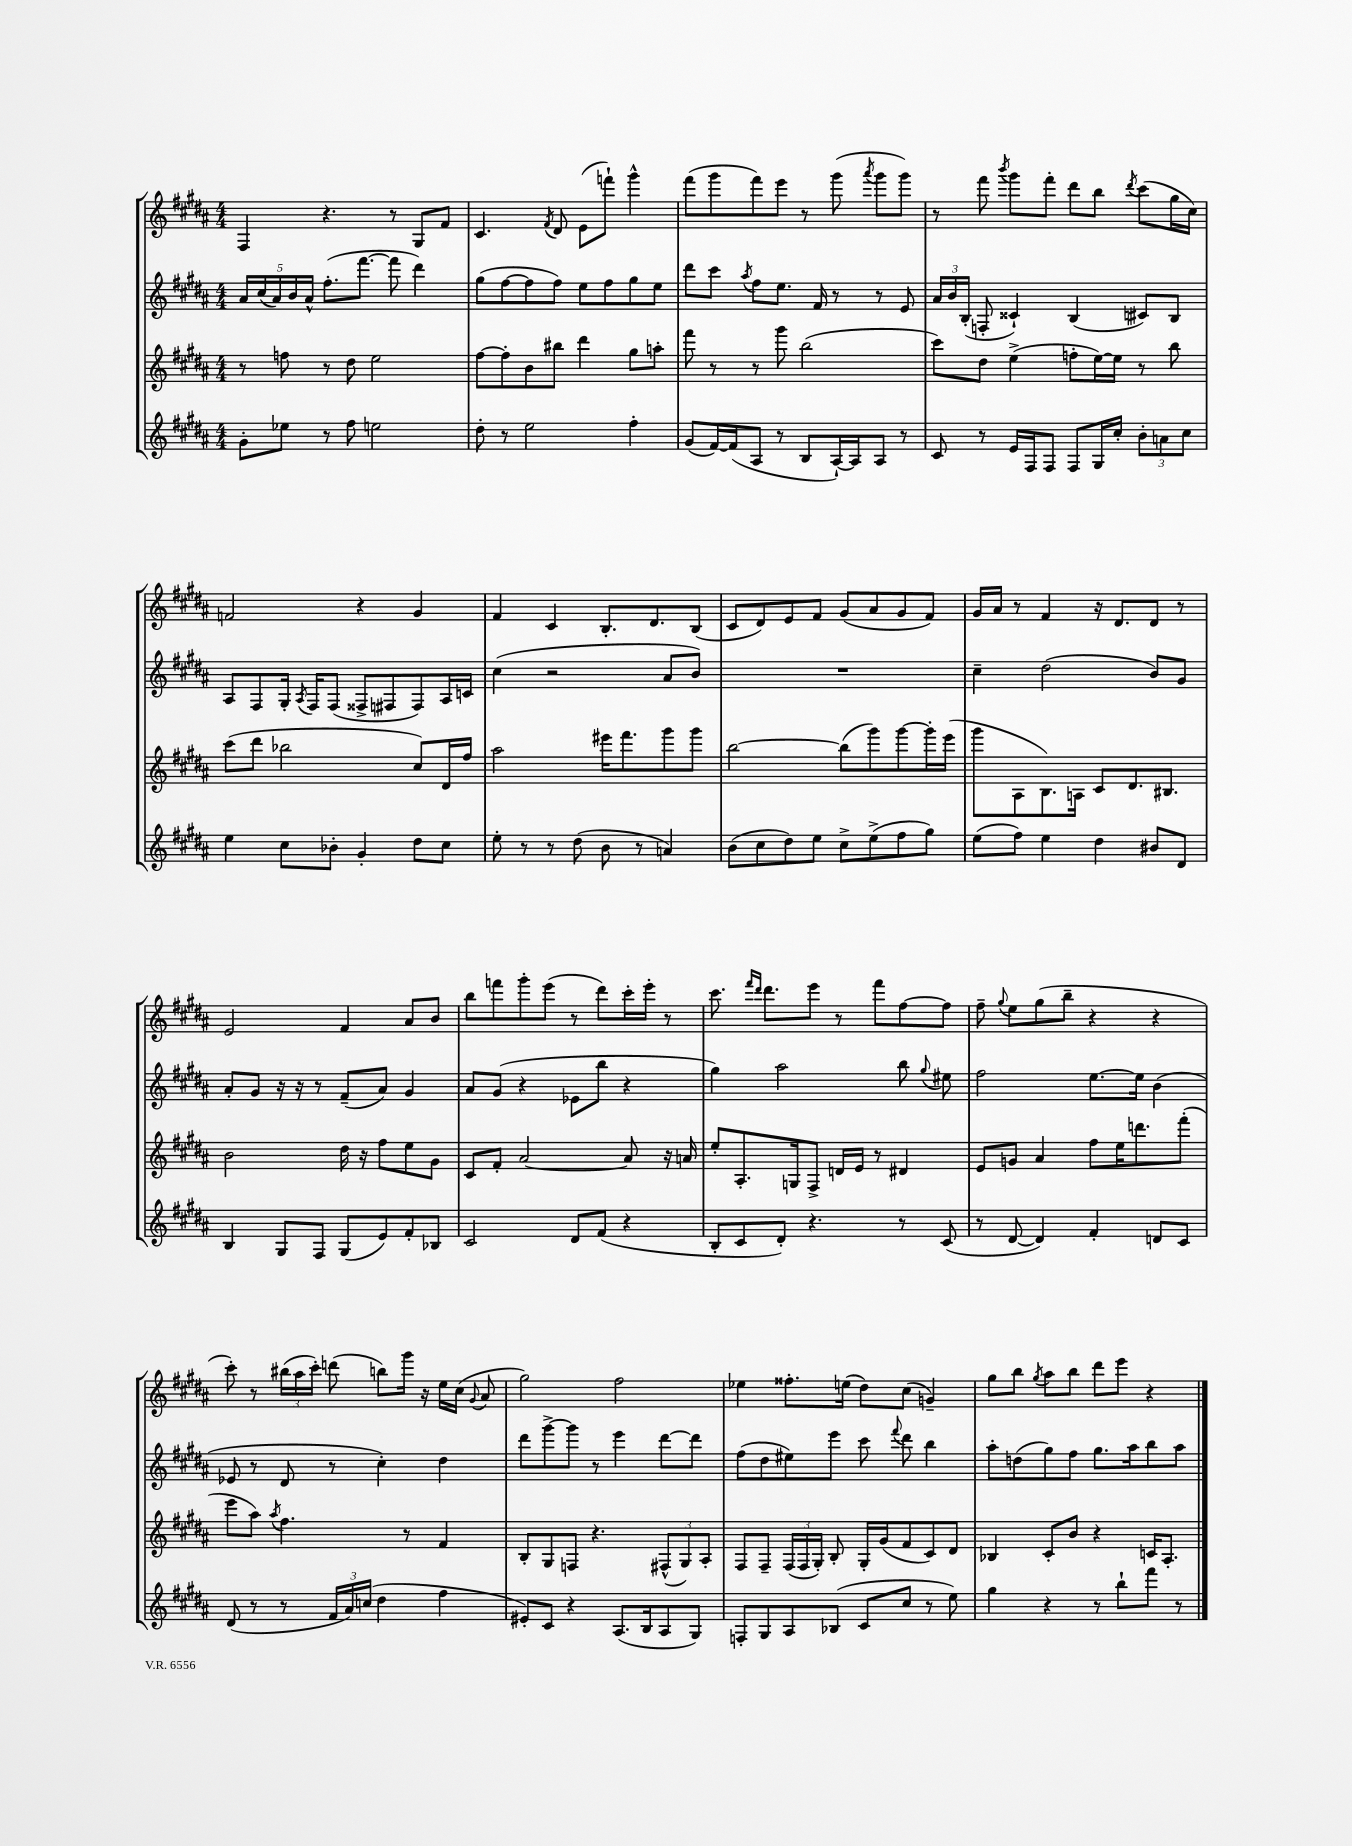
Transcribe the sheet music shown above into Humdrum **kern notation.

**kern	**kern	**kern	**kern
*staff4	*staff3	*staff2	*staff1
*clefG2	*clefG2	*clefG2	*clefG2
*k[f#c#g#d#a#]	*k[f#c#g#d#a#]	*k[f#c#g#d#a#]	*k[f#c#g#d#a#]
*M4/4	*M4/4	*M4/4	*M4/4
8g#'	8r	20a#	4F#
.	.	(20cc#	.
.	.	20a#)	.
8ee-	8ff	.	.
.	.	20b	.
.	.	20a#^^	.
8r	8r	(8.ff#'	4.r
8ff#	8dd#	.	.
.	.	[8.fff#	.
2ee	2ee	.	.
.	.	8fff#]	8r
.	.	4ddd#)	8G#
.	.	.	8f#
=	=	=	=
8dd#'	[8ff#	(8gg#	4.c#
8r	8ff#']	[8ff#	.
2ee	8b	8ff#]	.
.	.	.	8qf#
.	8bb#	8ff#)	8d#
.	4ddd#	8ee	(8e
.	.	8ff#	8fff`)
4ff#'	8gg#	8gg#	4ggg#^^
.	8aa'	8ee	.
=	=	=	=
(8g#	8fff#	8ddd#	(8fff#
[16f#)	8r	8ccc#	8ggg#
(16f#]	.	.	.
.	.	8qaa#	.
8A#	8r	8ff#	8fff#)
8r	8ggg#	8.ee	8eee
8B	(2bb	.	8r
.	.	16f#	.
[16A#`)	.	8r	(8ggg#
16A#]	.	.	.
.	.	.	8qaaa#
8A#	.	8r	8ggg#
8r	.	8e	8ggg#)
=	=	=	=
8c#	8ccc#)	24a#	8r
.	.	24b	.
.	.	(24B'	.
8r	8dd#	8F'	8fff#
.	.	.	8qbbb
16e	(4ee^	4c##`)	8ggg#
16F#	.	.	.
8F#	.	.	8fff#'
8F#	8ff'	(4B	8ddd#
16G#	[16ee)	.	8bb
16cc#'	16ee]	.	.
.	.	.	8qddd#
12b'	8r	8c#)	(8ccc#
12a	.	.	.
.	8bb	8B	16gg#
12cc#	.	.	.
.	.	.	16cc#)
=	=	=	=
4ee	(8ccc#	8A#	2f
.	8ddd#	8F#	.
8cc#	2bb-	16G#'	.
.	.	8qA#	.
.	.	16F#	.
8b-'	.	(8F#	.
4g#'	.	8F##^	4r
.	.	8F#	.
8dd#	8cc#)	8F#)	4g#
8cc#	16d#	16A#	.
.	16ff#	16c	.
=	=	=	=
8ee'	2aa#	(4cc#	4f#
8r	.	.	.
8r	.	2r	4c#
(8dd#	.	.	.
8b	16eee#	.	8.B'
.	8.fff#	.	.
8r	.	.	.
.	.	.	8.d#
4a)	8ggg#	8a#	.
.	8ggg#	8b)	(8B
=	=	=	=
(8b	[2bb	1r	8c#
8cc#	.	.	8d#)
8dd#)	.	.	8e
8ee	.	.	8f#
8cc#^	(8bb]	.	(8g#
(8ee^	8ggg#)	.	8a#
8ff#	[8ggg#	.	8g#
8gg#)	16ggg#']	.	8f#)
.	(16eee	.	.
=	=	=	=
(8ee	8ggg#	4cc#~	16g#
.	.	.	16a#
8ff#)	8A#	.	8r
4ee	8.B)	(2dd#	4f#
.	16A	.	.
4dd#	8c#	.	16r
.	.	.	8.d#
.	8.d#	.	.
8b#	.	8b)	8d#
.	8.B#	.	.
8d#	.	8g#	8r
=	=	=	=
4B	2b	8a#'	2e
.	.	8g#	.
8G#	.	16r	.
.	.	16r	.
8F#	.	8r	.
(8G#	16dd#	(8f#~	4f#
.	16r	.	.
8e)	8ff#	8a#)	.
8f#'	8ee	4g#	8a#
8B-	8g#	.	8b
=	=	=	=
2c#	8c#	8a#	8bb
.	8f#'	(8g#	8fff
.	[2a#	4r	8ggg#'
.	.	.	(8eee
8d#	.	8e-	8r
(8f#	.	8bb	8ddd#)
4r	8a#]	4r	16ccc#'
.	.	.	16eee'
.	16r	.	8r
.	16a	.	.
=	=	=	=
8B'	8ee'	4gg#)	8.ccc#
8c#	8.A#'	.	.
.	.	.	16qqfff#
.	.	.	16qqddd#
.	.	.	8.ddd#
8d#')	.	2aa#	.
.	16G	.	.
4.r	8F#^	.	8eee
.	16d	.	8r
.	16e	.	.
.	8r	.	8fff#
8r	4d#	8bb	[8ff#
.	.	8qqgg#	.
(8c#	.	8ee#	8ff#]
=	=	=	=
8r	8e	2ff#	8ff#~
.	.	.	8qqgg#
[8d#	8g	.	8ee
4d#])	4a#	.	(8gg#
.	.	.	8bb~
4f#'	8ff#	[8.ee	4r
.	16ee	.	.
.	8.ddd	16ee]	.
8d	.	(4b	4r
8c#	(8fff#'	.	.
=	=	=	=
(8d#	8eee	8e-	8ccc#')
8r	8aa#)	8r	8r
.	8qaa#	.	.
8r	4.ff#	8d#	(24bb#
.	.	.	24aa#
.	.	.	24ccc#')
24f#	.	8r	(8ddd
24a#)	.	.	.
(24cc	.	.	.
4dd#	.	4cc#')	8bb)
.	8r	.	16ggg#
.	.	.	16r
4ff#	4f#	4dd#	16ee
.	.	.	(16cc#
.	.	.	8qqg#
.	.	.	8a#
=	=	=	=
8e#')	8B'	8ddd#	2gg#)
8c#	8G#	[8ggg#^	.
4r	8F	8ggg#]	.
.	4.r	8r	.
(8.A#	.	4eee	2ff#
16B	.	.	.
8A#	(12F#^^	[8ddd#	.
.	12G#)	.	.
8G#)	.	8ddd#]	.
.	12A#'	.	.
=	=	=	=
8F'	8F#	(8ff#	4ee-
8G#	8F#~	8dd#	.
8A#	(24F#	8ee#)	8.ff##'
.	24F#	.	.
.	24G#')	.	.
(8B-	8B'	8eee	.
.	.	.	(16ee
8c#	16G#'	8ccc#	8dd#)
.	(16g#	.	.
.	.	8qqfff#	.
8cc#	8f#	8ddd#	(8cc#
8r	8c#)	4bb	4g~)
8ee)	8d#	.	.
=	=	=	=
4gg#	4B-	8aa#'	8gg#
.	.	(8dd	8bb
.	.	.	8qgg#
4r	8c#'	8gg#)	8aa#
.	8b	8ff#	8bb
8r	4r	8.gg#	8ddd#
8bb`	.	.	8eee
.	.	16aa#	.
8fff#	16c	8bb	4r
.	8.A#'	.	.
8r	.	8aa#	.
==	==	==	==
*-	*-	*-	*-
